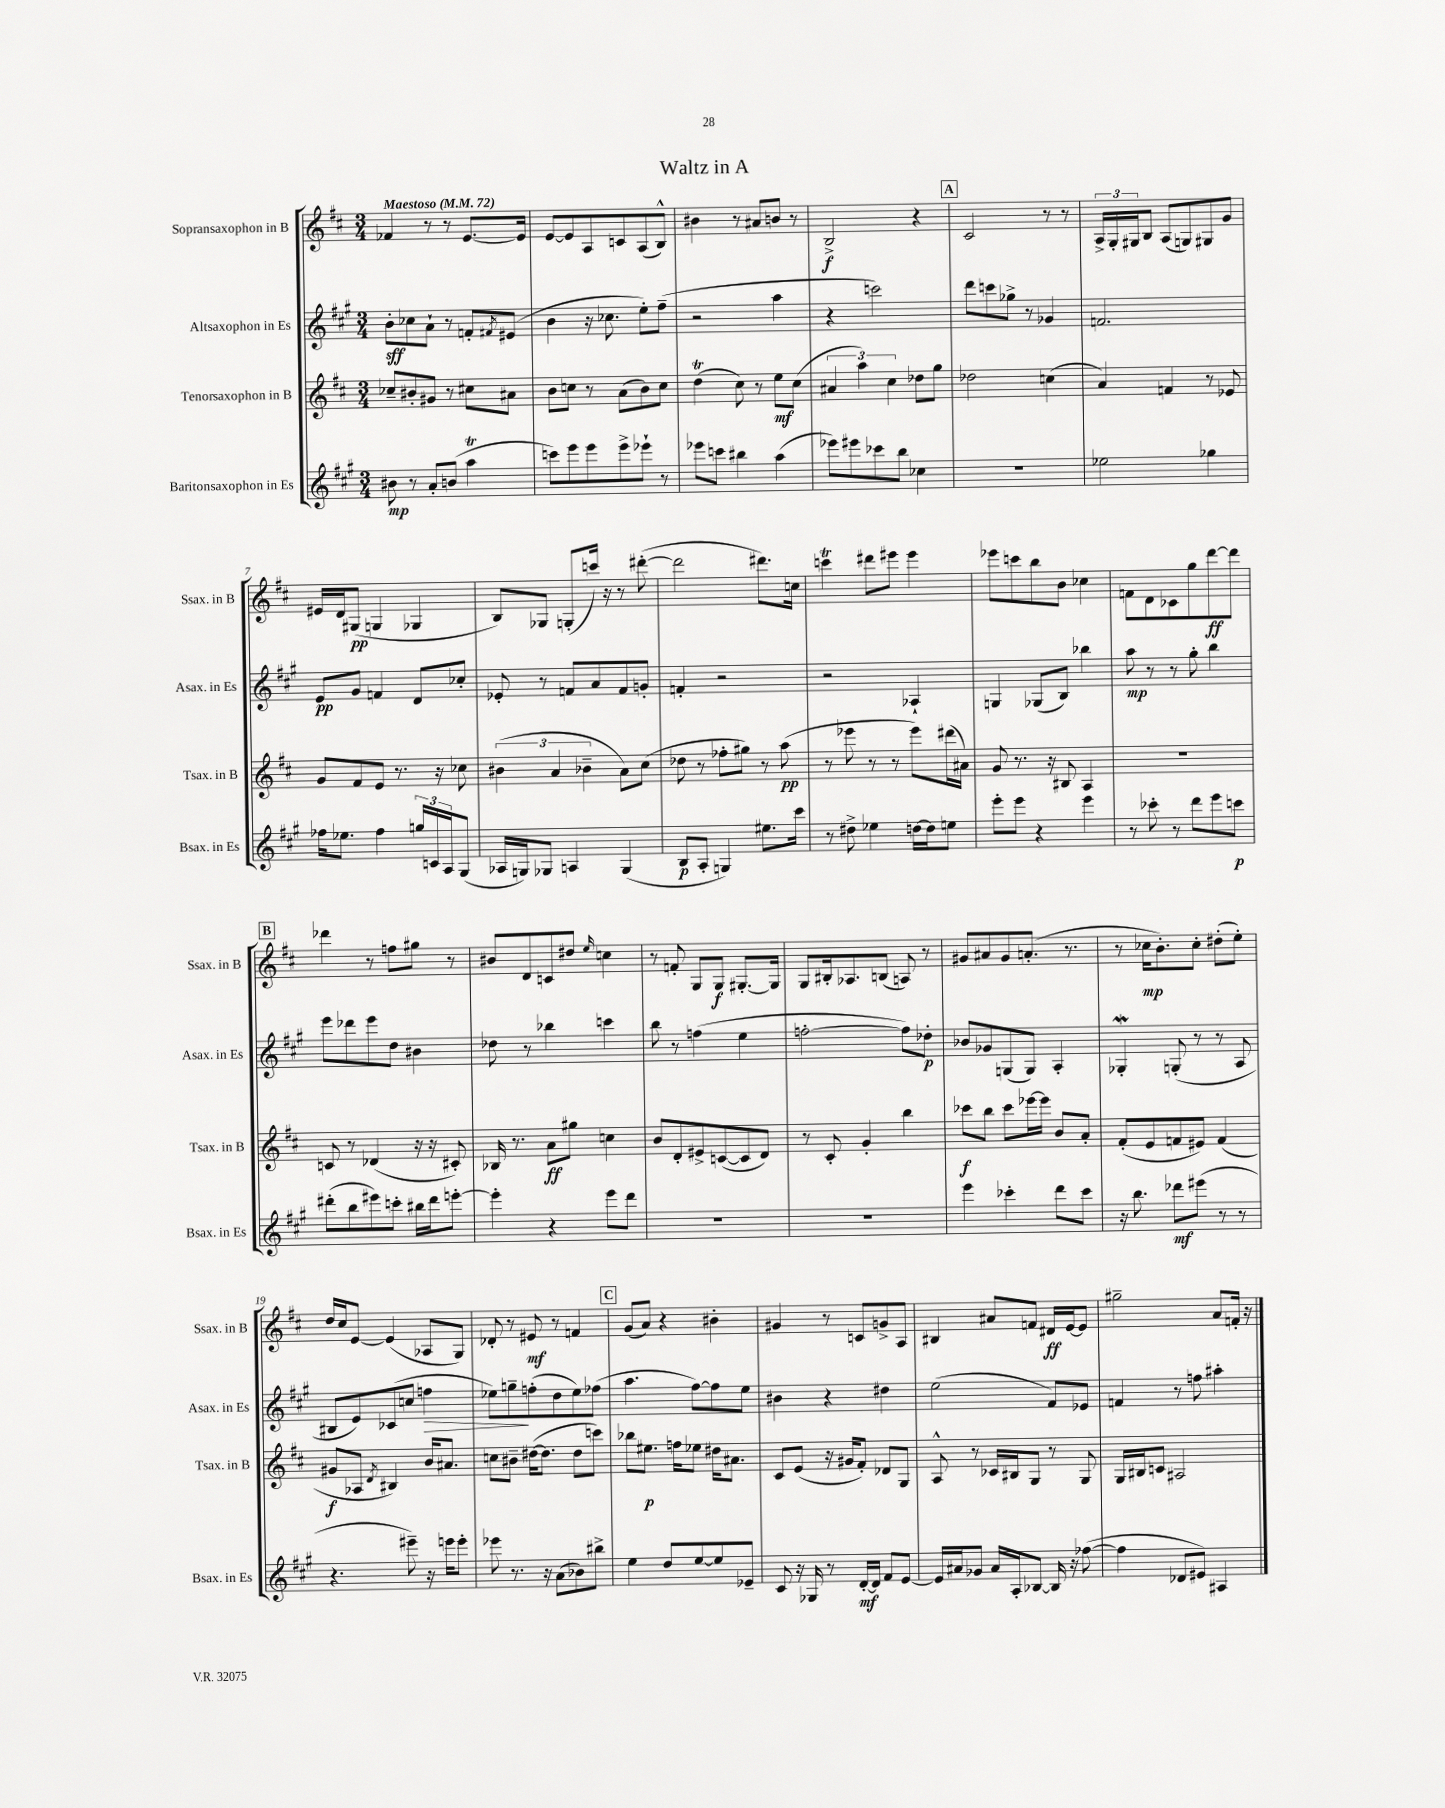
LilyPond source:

\header { title = "Waltz in A" }
<<
\new StaffGroup <<
\new Staff = "s0" \with { instrumentName = "Sopransaxophon in B" shortInstrumentName = "Ssax. in B" } {
    \clef treble \key d \major \numericTimeSignature \time 3/4 \tempo "Maestoso" 4 = 72
    fes'4 r8 r8 e'8.~ e'16 |
    e'8~ e'8 a8 c'8 a8( b8-^) |
    bis'4 r8 ais'8 b'8 r8 |
    b2->\f r4 |
    \mark \markup { \box "A" } cis'2 r8 r8 |
    \tuplet 3/2 { a16-> g16-. gis16 } b8 a8( g8) gis8 g'8 |
    eis'16 d'16 gis8\pp( g4 ges4 |
    b8) ges8 g8-.( c'''16) r16 r8 dis'''8~-.( |
    dis'''2 dis'''8.) c''16 |
    c'''4\trill dis'''8 eis'''8 eis'''4 |
    ees'''8 c'''8 b''8 b'8 ces''4 |
    f'8 d'8 ces'8 g''8 d'''8~\ff d'''8 |
    \mark \markup { \box "B" } des'''4 r8 f''8 gis''8 r8 |
    bis'8 d'8 c'8 dis''8 \grace { e''16 } c''4 |
    r8 f'8-. g8 g8\f gis8.~-. gis16 |
    g8 bis16-. aes8. b8( a8) r8 |
    gis'8 ais'8 gis'8 a'8.-.( r8. |
    r8 ces''16\mp b'8.-.) ces''8-. dis''8-.( e''8-.) |
    d''16 cis''16 e'8~ e'4( aes8 g8) |
    des'8-. r8 eis'8\mf r8 f'4 |
    \mark \markup { \box "C" } g'8( a'8) r4 bis'4-. |
    gis'4 r8 c'8 g'8-> a8 |
    bis4 ais'8 f'8 dis'16\ff e'16~ e'8 |
    gis''2-- a'8 f'16-. r16 \bar "|." |
}
\new Staff = "s1" \with { instrumentName = "Altsaxophon in Es" shortInstrumentName = "Asax. in Es" } {
    \clef treble \key a \major \numericTimeSignature \time 3/4
    b'8-.\sff ces''8 a'8-! r8 f'8-. \acciaccatura { fis'8 } eis'8( |
    b'4 r16 ces''8. e''8-.) fis''8--( |
    r2 a''4 |
    r4 c'''2) |
    \mark \markup { \box "A" } d'''8 c'''8 ges''8-> r8 ges'4 |
    f'2. |
    e'8\pp gis'8 f'4 d'8 ces''8-. |
    ees'8-. r8 f'8 a'8 f'8 g'8-. |
    f'4-. r2 |
    r2 aes4-! |
    g4 ges8( b8) bes''4 |
    a''8\mp r8 r8 gis''8-. b''4 |
    \mark \markup { \box "B" } e'''8 des'''8 e'''8 d''8 bis'4 |
    des''8 r8 bes''4 c'''4 |
    b''8 r8 f''4( e''4 |
    f''2~-. f''8) des''8-.\p |
    bes'8 ges'8 g8( g8) a4-. |
    ges4-.\mordent g8-.( r8 r8 a8 |
    bis8 e'8) ces'8( c''8 f''4\> |
    ees''8) g''8--\! f''8-.( d''8 ees''8) fes''8( |
    \mark \markup { \box "C" } a''4. fis''8~) fis''8 e''8 |
    bis'4 r4 dis''4 |
    e''2( fis'8) ees'8 |
    f'4 r8 f''8 ais''4-. \bar "|." |
}
\new Staff = "s2" \with { instrumentName = "Tenorsaxophon in B" shortInstrumentName = "Tsax. in B" } {
    \clef treble \key d \major \numericTimeSignature \time 3/4
    ces''8-- bis'8-. gis'8 r8 cis''8 ais'8 |
    b'8 c''8 r8 a'8( b'8) c''8 |
    d''4\trill( cis''8) r8 e''8\mf cis''8( |
    \tuplet 3/2 { ais'4 a''4) cis''4 } des''8 g''8 |
    \mark \markup { \box "A" } des''2 c''4( |
    a'4) f'4 r8 ees'8 |
    g'8 fis'8 e'8 r8. r16 ces''8 |
    \tuplet 3/2 { bis'4( a'4 bes'4-- } a'8) cis''8( |
    des''8 r8 fes''8-. gis''8) r8 a''8\pp( |
    r8 ees'''8 r8 r8 ees'''8) dis'''16( ais'16) |
    g'8 r8. r16 bis8 a4 |
    R2. |
    \mark \markup { \box "B" } c'8 r8 des'4( r16 r16 cis'8-.) |
    bes16 r8. a'8\ff gis''8 c''4 |
    b'8 d'8-. eis'8-> c'8~( c'8 d'8) |
    r8 cis'8-. g'4-. b''4 |
    ces'''8\f b''8 ces'''8 ees'''16~ ees'''16 b'8 a'8-. |
    fis'8-.( e'8 f'8 eis'8) f'4( |
    gis'8\f aes8 \acciaccatura { d'8 } bis4) b'16 ais'8. |
    c''8 bis'8-- dis''16~( dis''8. dis''8 c'''8) |
    \mark \markup { \box "C" } bes''8 eis''8.\p f''16 ees''8 dis''16 ais'8. |
    cis'8 e'8( r16 gis'16 fis'8-.) des'8 g8 |
    a8-^ r8 ces'16 bis16 g8 r8 g8 |
    g16 bis16 c'8 ais2 \bar "|." |
}
\new Staff = "s3" \with { instrumentName = "Baritonsaxophon in Es" shortInstrumentName = "Bsax. in Es" } {
    \clef treble \key a \major \numericTimeSignature \time 3/4
    bis'8\mp r8 a'8-. b'8( a''4\trill |
    c'''8) e'''8 e'''8 e'''8-> ees'''8-! r8 |
    ees'''8 c'''8 bis''4 a''4( |
    ees'''8) eis'''8 ces'''8 b''8 ces''4 |
    \mark \markup { \box "A" } R2. |
    ees''2 ges''4 |
    fes''16 ees''8. fes''4 \tuplet 3/2 { g''16 c'16 a16 } gis8( |
    aes16 g16) ges8 a4 ges4( |
    b8\p a8-. g4) eis''8. cis'''16 |
    r8 dis''8-> ees''4 d''16~ d''16 e''8 |
    e'''8-. e'''8 r4 e'''4 |
    r8 ces'''8-. r8 d'''8 e'''8 c'''8\p |
    \mark \markup { \box "B" } dis'''8-.( b''8 eis'''8) c'''8-. bis''16 dis'''16 e'''8~-. |
    e'''4-. r4 e'''8 d'''8 |
    R2. |
    R2. |
    e'''4 ces'''4-. d'''8 ces'''8 |
    r16 b''8. des'''8\mf eis'''8( r8 r8 |
    r4. eis'''8--) r16 e'''16 e'''8-. |
    ees'''8 r8. r16 a'8( bes'8) bis''8-> |
    \mark \markup { \box "C" } e''4 d''8 e''8~ e''8 ees'8-- |
    cis'8 r16 ges16 r8 d'16~-.\mf d'16 fis'8 e'8~ |
    e'16 ais'16 ges'8 ais'16 a16-. bes8~ bes16 r16 fes''8~( |
    fes''4 des'8 eis'8) ais4 \bar "|." |
}
>>
>>
